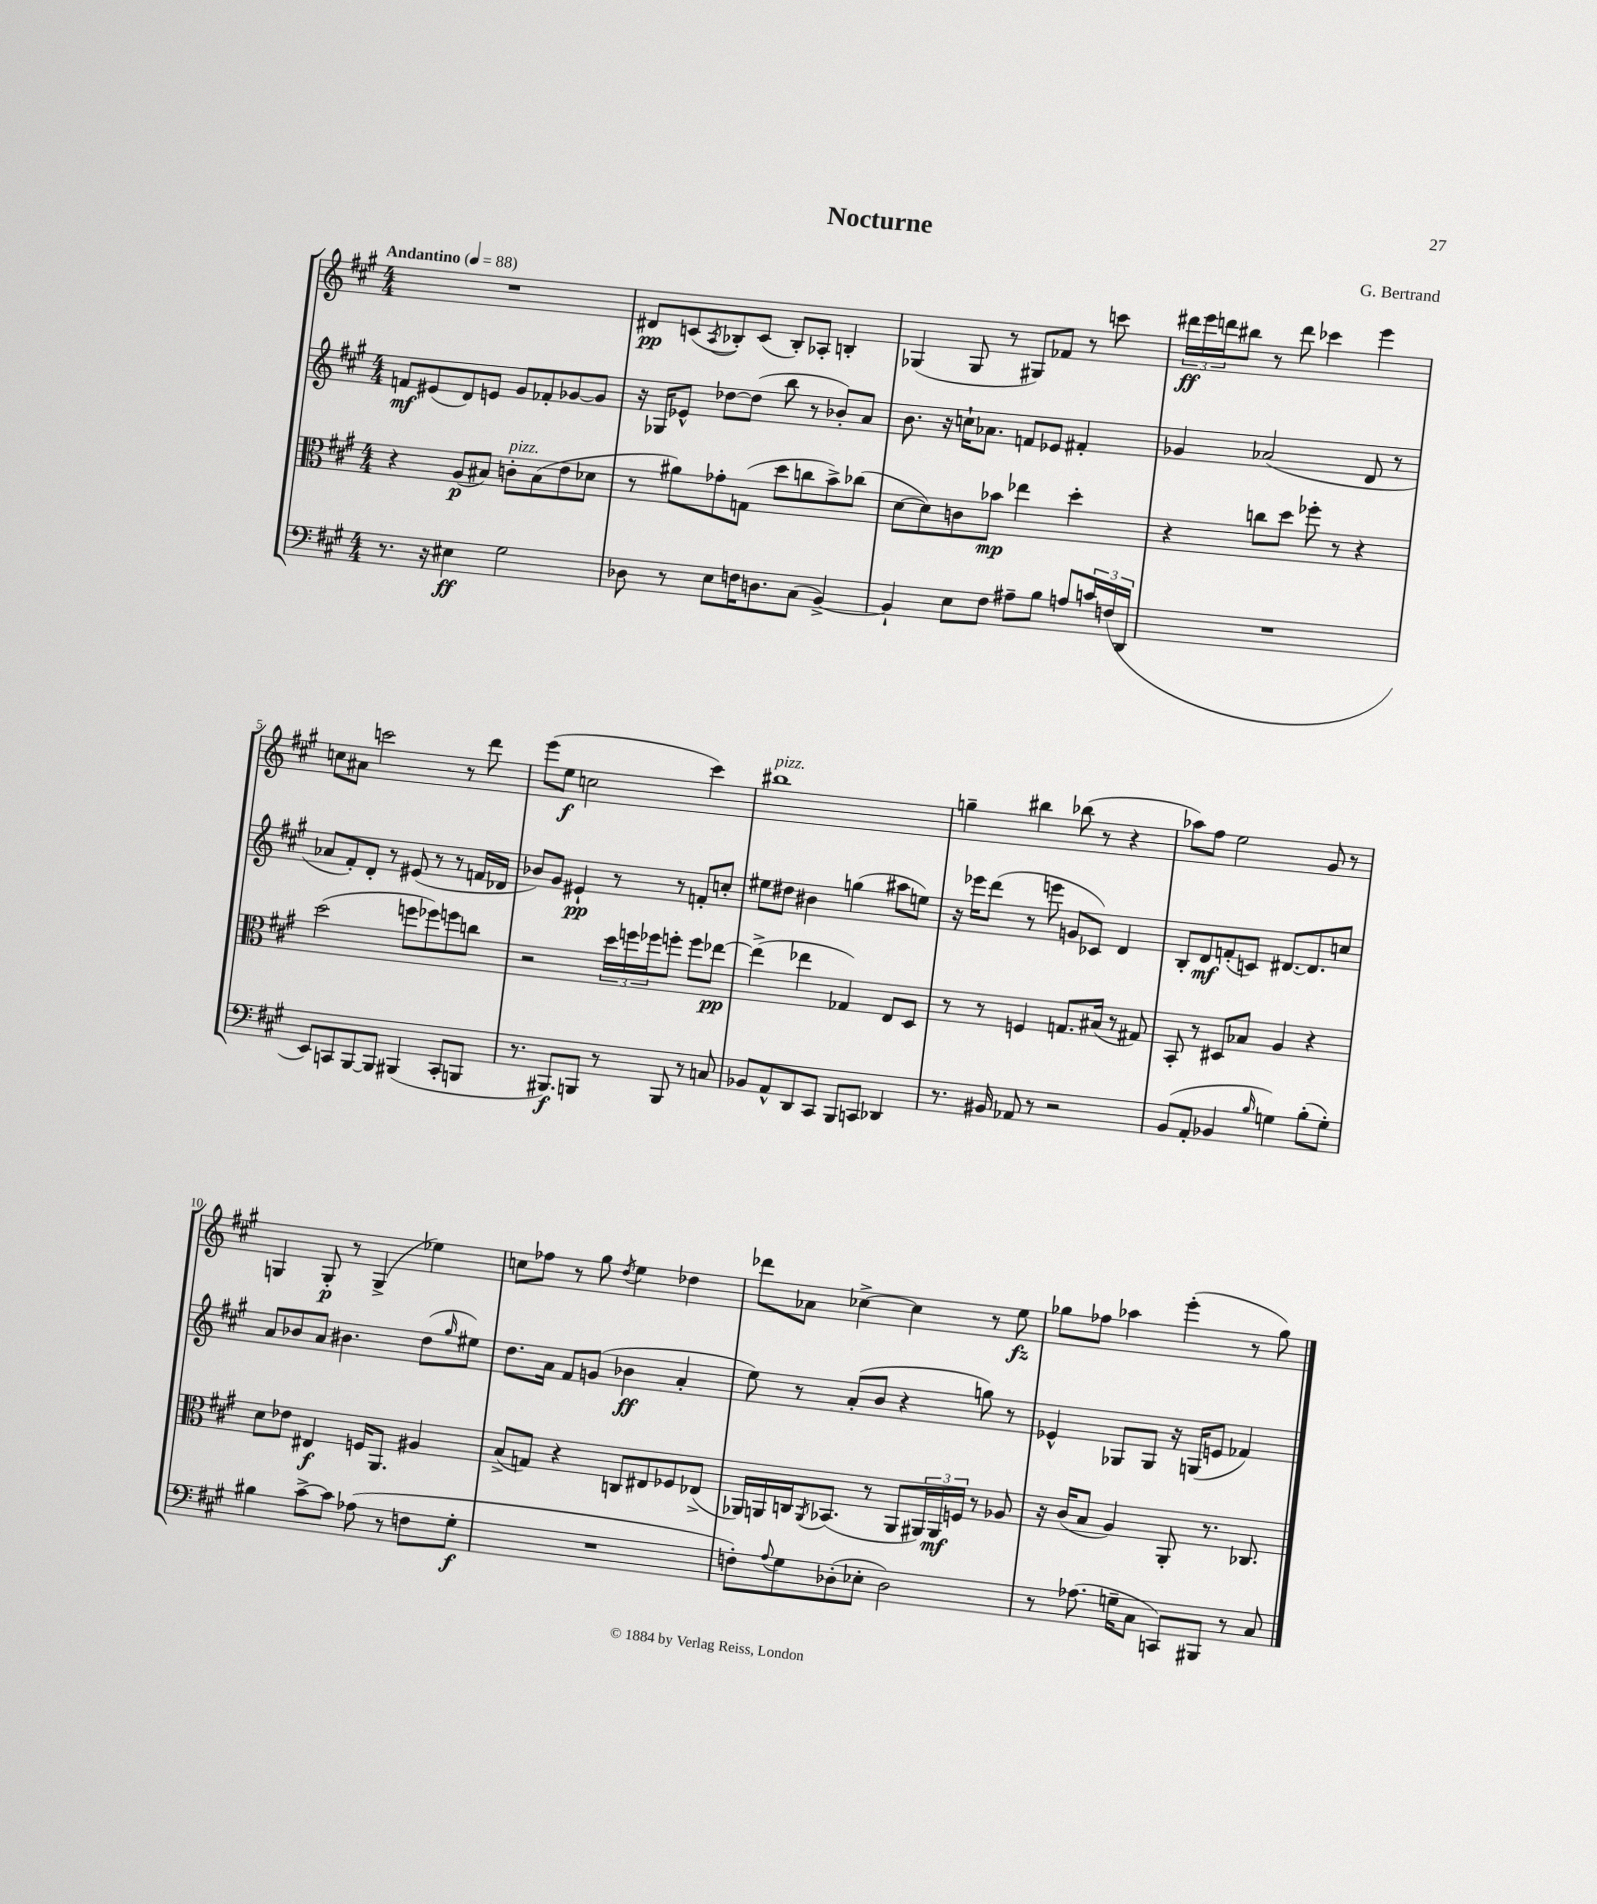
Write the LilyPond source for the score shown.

\header { title = "Nocturne" composer = "G. Bertrand" }
<<
\new StaffGroup <<
\new Staff = "s0" {
    \clef treble \key a \major \numericTimeSignature \time 4/4 \tempo "Andantino" 4 = 88
    R1 |
    dis'8\pp c'8( \acciaccatura { a8 } bes8-.) c'8( bes8-.) aes8-. b4-. |
    ges4( ges8 r8 gis8) fes'8 r8 c'''8 |
    \tuplet 3/2 { dis'''16\ff e'''16 d'''16 } bis''8 r8 d'''8 ces'''4 e'''4 |
    c''8 ais'8 c'''2 r8 d'''8 |
    e'''8( e''8\f c''2 cis'''4) |
    bis''1^\markup { \italic "pizz." } |
    g''4-- bis''4 bes''8( r8 r4 |
    aes''8) fis''8 e''2 gis'8 r8 |
    g4 g8-.\p r8 g4->( ees''4) |
    c''8 fes''8 r8 gis''8 \acciaccatura { d''8 } e''4 des''4 |
    des'''8 aes'8 ces''4~-> ces''4 r8 e''8\fz |
    ges''8 fes''8 aes''4 e'''4-.( r8 ges''8) \bar "|." |
}
\new Staff = "s1" {
    \clef treble \key a \major \numericTimeSignature \time 4/4
    f'8\mf eis'8( d'8) e'8 gis'8 fes'8-. ges'8~ ges'8 |
    r16 ges16 ees'8-^ des''8~ des''8( b''8 r8 bes'8-.) a'8 |
    b'8. r16 c''16-! aes'8. f'8 ees'8 fis'4-. |
    ges'4 aes'2( d'8 r8 |
    aes'8 fis'8-.) d'8-. r8 eis'8( r8 r8 f'16 des'16 |
    bes'8) gis'8 eis'4-!\pp r8 r8 f'8-. c''8-. |
    eis''8 dis''8 bis'4 g''4( ais''8 e''8) |
    r16 ees'''16 d'''8( r8 e'''8 g'8 ces'8) d'4 |
    b8-. d'8\mf f'8-.( c'8) dis'8.~ dis'8. c''8 |
    a'8 bes'8 a'8 bis'4. d''8( \grace { gis''16 } eis''8) |
    d''8. a'16 fis'8 g'8( bes'4\ff a'4-. |
    e''8) r8 a'8-.( b'8 r4 g''8) r8 |
    ees'4-^ ges8 ges8 r16 g16( e'8 fes'4) \bar "|." |
}
\new Staff = "s2" {
    \clef alto \key a \major \numericTimeSignature \time 4/4
    r4 a8\p( bis8) c'8-.^\markup { \italic "pizz." } bis8( e'8 des'8 |
    r8 ais'8) ges'8-. g8( d''8 c''8 b'8->) ces''8( |
    d'8~ d'8) c'8 bes'8\mp ees''4 d''4-. |
    r4 c''8 d''8 fes''8-. r8 r4 |
    d''2( f''8 fes''8) f''8 c''8 |
    r2 \tuplet 3/2 { d''16 f''16 fes''16 } f''8-. f''8 ees''8~\pp |
    ees''4->( ees''4 ges4) e8 d8 |
    r8 r8 f4 g8. bis16( r8 gis8) |
    b,8-. r8 dis8 bes8 a4 r4 |
    d'8 ees'8 eis4\f f16 a,8. ais4 |
    b8->( g8) r4 c8 eis8 fes8 ees8->( |
    aes,16) a,16 c16 \acciaccatura { a,8 } bes,8.( r8 a,8 \tuplet 3/2 { ais,16) ais,16\mf f16 } r8 aes8 |
    r16 cis'16( b8 a4) a,8-. r8. ces8. \bar "|." |
}
\new Staff = "s3" {
    \clef bass \key a \major \numericTimeSignature \time 4/4
    r8. r16 eis4\ff gis2 |
    des8 r8 e8 f16 d8. cis8( b,4~->) |
    b,4-! e8 fis8 ais8-- b8 a8 \tuplet 3/2 { c'16 f16( d,16 } |
    R1 |
    e,8) c,8 b,,8~ b,,8 bis,,4( c,8-. b,,8 |
    r8. bis,,8.\f) b,,8 r8 b,,8 r8 c8 |
    bes,8 a,8-^ d,8 cis,8 b,,8 c,8 des,4 |
    r8. bis,16 aes,8 r8 r2 |
    b,8( a,8-. bes,4 \grace { b16 } g4) b8-.( g8-.) |
    bis4 cis'8~-> cis'8 aes8( r8 f8 gis8-.\f |
    R1 |
    f8-.) \appoggiatura { a8 } gis8 des8-.( ees8-. des2) |
    r8 aes8.( g16-- cis8 c,8) bis,,8 r8 cis8 \bar "|." |
}
>>
>>
